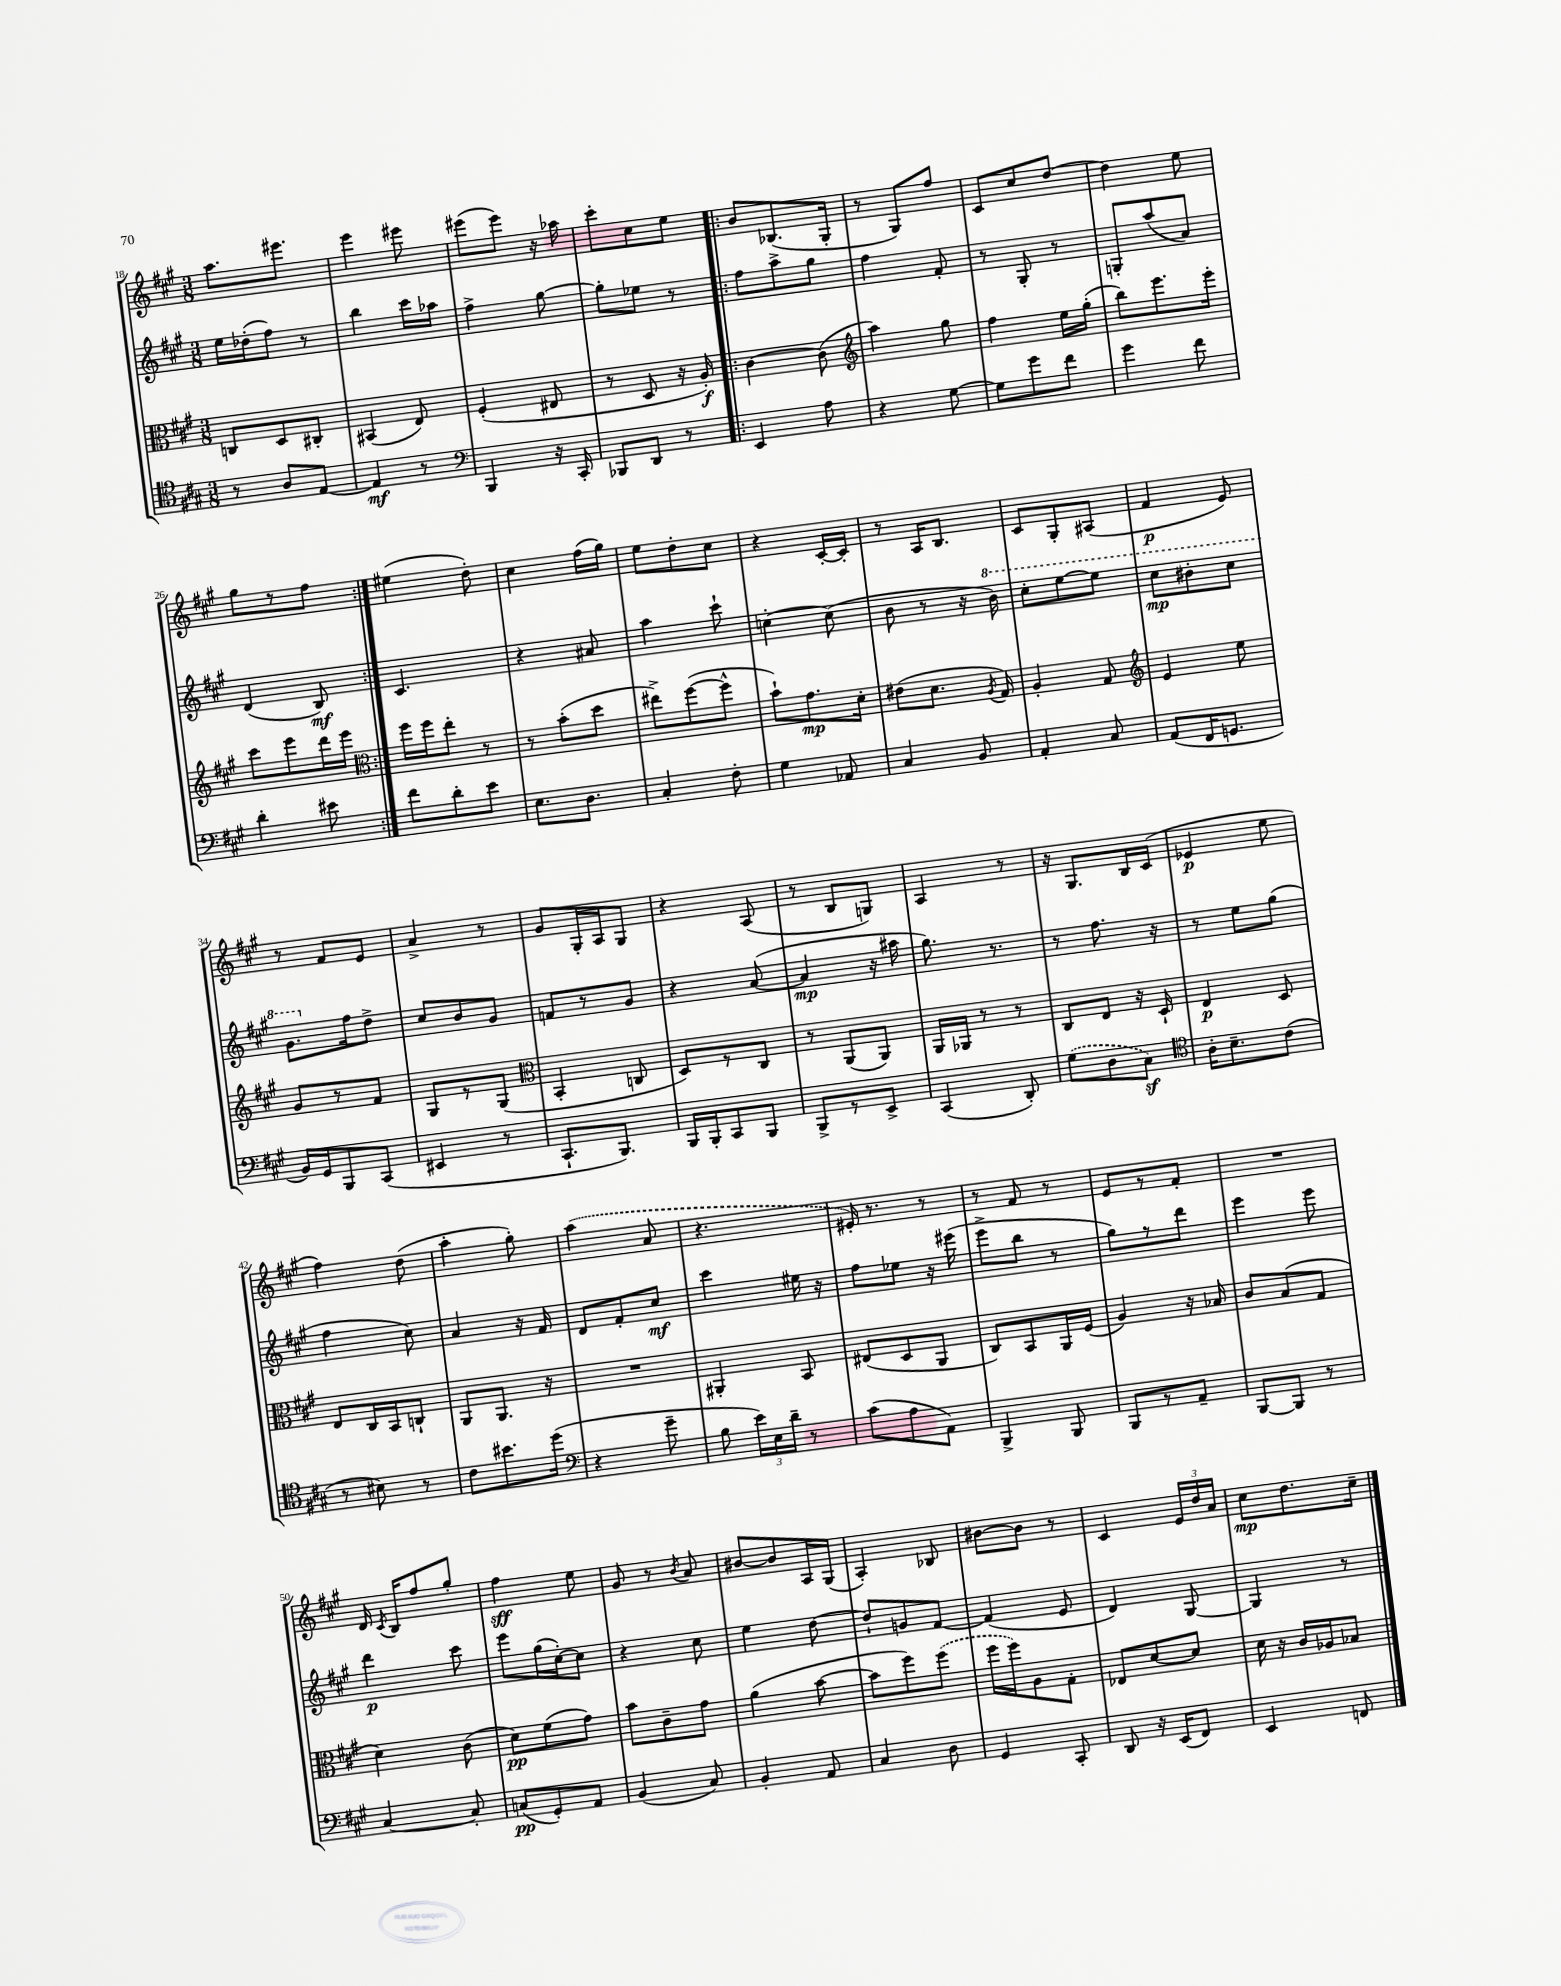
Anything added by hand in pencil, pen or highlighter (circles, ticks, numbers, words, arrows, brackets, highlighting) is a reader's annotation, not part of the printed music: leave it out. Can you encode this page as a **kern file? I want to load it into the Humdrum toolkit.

**kern	**kern	**kern	**kern
*staff4	*staff3	*staff2	*staff1
*clefC4	*clefC3	*clefG2	*clefG2
*k[f#c#g#]	*k[f#c#g#]	*k[f#c#g#]	*k[f#c#g#]
*M3/8	*M3/8	*M3/8	*M3/8
8r	8C	16ee	8.aa
.	.	(16dd-'	.
8A	8D	8ff#)	.
.	.	.	8.eee#
[8E	8C#'	8r	.
=	=	=	=
4E]	(4BB#	4bb	4eee
8r	8E)	16ccc#	8eee#
.	.	16aa-	.
=	=	=	=
*clefF4	*	*	*
4BBB	(4F#'	4ff#^	(8eee#
.	.	.	8eee#)
16r	8E#	[8gg#	16r
16CC#'	.	.	16aa-
=	=	=	=
8BBB-	8r	8gg#']	8ccc#'
8DD	8D	8ee-	8cc#
8r	16r	8r	8ee
.	16A')	.	.
=!|:	=!|:	=!|:	=!|:
4EE	[4c#	8ff#	8b
.	.	8aa^	(8.B-
8A	(8c#]	8gg#	.
.	.	.	16G#'
=	=	=	=
*	*clefG2	*	*
4r	4aa)	4ff#	8r
.	.	.	8G#)
[8G#	8gg#	8f#'	8ff#
=	=	=	=
8G#]	4ff#	8r	8c#
8g#	.	8G#'	8cc#
8f#	16ee	8r	[8dd
.	(16gg#'	.	.
=	=	=	=
4g#	8bb)	8G'	4dd]
.	8.eee	(8aa	.
8f#	.	8a)	8ee
.	16eee'	.	.
=	=	=	=
4d'	8ccc#	(4d	8gg#
.	8eee	.	8r
8e#	16ddd	8B)	8ff#
.	16eee	.	.
=:|!	=:|!	=:|!	=:|!
*	*clefC3	*	*
8f#	16ff#	4.c#	(4ee#
.	16ff#	.	.
8d'	8ee'	.	.
8e	8r	.	8dd')
=	=	=	=
8.E	8r	4r	4cc#
.	(8b'	.	.
8.D	.	.	.
.	8dd	8a#	(16ff#
.	.	.	16gg#)
=	=	=	=
4C#'	8ee#^)	4aa	8ee
.	([8ff#	.	8dd'
8F#'	8ff#^^]	8ccc#`	8cc#
=	=	=	=
4G#	8b`)	[4cc'	4r
.	8.g#	.	.
8AA-	.	(8cc]	[16c#'
.	16d'	.	16c#']
=	=	=	=
4C#	(8e#	8b	8r
.	8.d	8r	16A
.	.	.	8.B
8BB	.	16r	.
.	8qA	.	.
.	16G#)	16bb)	.
=	=	=	=
4AA'	4A'	8ccc#'	8c#
.	.	[8eee	8G#'
8C#	8G#	8eee]	(8A#
=	=	=	=
*	*clefG2	*	*
(8AA	4e	8ccc#	4f#
16FF#	.	8bb#'	.
8.GG	.	.	.
.	8ee	8ccc#	8e)
=	=	=	=
16BB)	8g#	8.gg#	8r
16GG#	.	.	.
8BBB	8r	.	8f#
.	.	16ff#	.
(8CC#	8f#	8dd^	8e
=	=	=	=
4EE#	8G#	8cc#	4a^
.	8r	8b	.
8r	(8G#	8g#	8r
=	=	=	=
*	*clefC3	*	*
8.CC#`	4BB'	8f	8g#
.	.	8r	16G#'
8.BBB)	.	.	16A
.	8C	8g#	8G#
=	=	=	=
16BBB	8D)	4r	4r
16BBB'	.	.	.
8CC#	8r	.	.
8BBB	8C#	([8a	(8A
=	=	=	=
8BBB^	8r	4a]	8r
8r	(8AA	.	8B
8EE^	8AA)	16r	8G)
.	.	16aa#	.
=	=	=	=
(4CC#	16AA	8.gg#)	4A
.	16AA-	.	.
.	8r	.	.
.	.	8.r	.
8DD')	8r	.	8r
=	=	=	=
(8G#	8C#	8r	16r
.	.	.	8.G#
8D	8E	8.ff#	.
8C#)	16r	.	16B
.	16D`	16r	(16c#
=	=	=	=
*clefC4	*	*	*
16A'	4E	8r	4e-
8.B~	.	.	.
.	.	8ee	.
(8c#	8D	(8gg#	8ee
=	=	=	=
8r	8E	4ff#	4ff#)
8B#)	16C#	.	.
.	16BB	.	.
8r	8C`	8cc#)	(8dd
=	=	=	=
8c#	8AA	4a	4aa'
8.b#	8.AA	.	.
.	.	16r	8gg#')
(16dd	16r	16f#	.
=	=	=	=
*clefF4	*	*	*
4r	4.r	8d	(4aa
.	.	8f#'	.
8g#~	.	8cc#	8a
=	=	=	=
8B	4AA#'	4ccc#	4.r
24e)	.	.	.
24E	.	.	.
24d~	.	.	.
8r	8BB	16ee#	.
.	.	16r	.
=	=	=	=
(8c#	(8E#	8ff#	16e#')
.	.	.	8.r
8A	8D	8ee-	.
8AA)	8AA	16r	8r
.	.	(16eee#	.
=	=	=	=
4BBB^	8C#)	8eee^	8r
.	8BB	8bb	8f#
8BBB	16AA	8r	8r
.	(16F#	.	.
=	=	=	=
8BBB	4A)	8gg#)	8e
8r	.	8r	8r
8AA~	16r	8ddd	8f#'
.	16B-	.	.
=	=	=	=
[8BBB	8c#	4eee	4.r
8BBB]	(8B	.	.
8r	8G#	8eee	.
=	=	=	=
[4C#	4d)	4ddd	16d
.	.	.	8qc#
.	.	.	16B
.	.	.	8ff#
8C#']	(8c#	8ccc#	8gg#'
=	=	=	=
(8C	8d)	8eee	4ff#
8GG#')	(8f#	(16gg#	.
.	.	[16cc#')	.
8AA	8g#)	8cc#]	8ee
=	=	=	=
(4BB	8b	4r	8g#
.	8c#~	.	8r
.	.	.	8qb
8C#)	8g#	8cc#	8a
=	=	=	=
4BB'	(4a	4ee	[8b#
.	.	.	8b#]
8AA	[8b	[8dd	16A
.	.	.	(16G#
=	=	=	=
4C#	8b]	8dd`]	4A')
.	8ff#)	8g	.
8D	(8ff#	[8f#	8B-
=	=	=	=
4GG#	16ff#	(4f#]	[8b#
.	16ff#)	.	.
.	8A	.	8b#]
8CC#'	8G#'	8e	8r
=	=	=	=
8DD	8E-	4d)	4c#
16r	[8d	.	.
(16EE	.	.	.
8FF#)	8d]	[8G#	24e
.	.	.	24dd
.	.	.	24a
=	=	=	=
4EE	16d	4G#]	8cc#
.	16r	.	.
.	16c#	.	8.dd
.	16A-	.	.
8FF	8B-	8r	.
.	.	.	16cc#~
==	==	==	==
*-	*-	*-	*-
